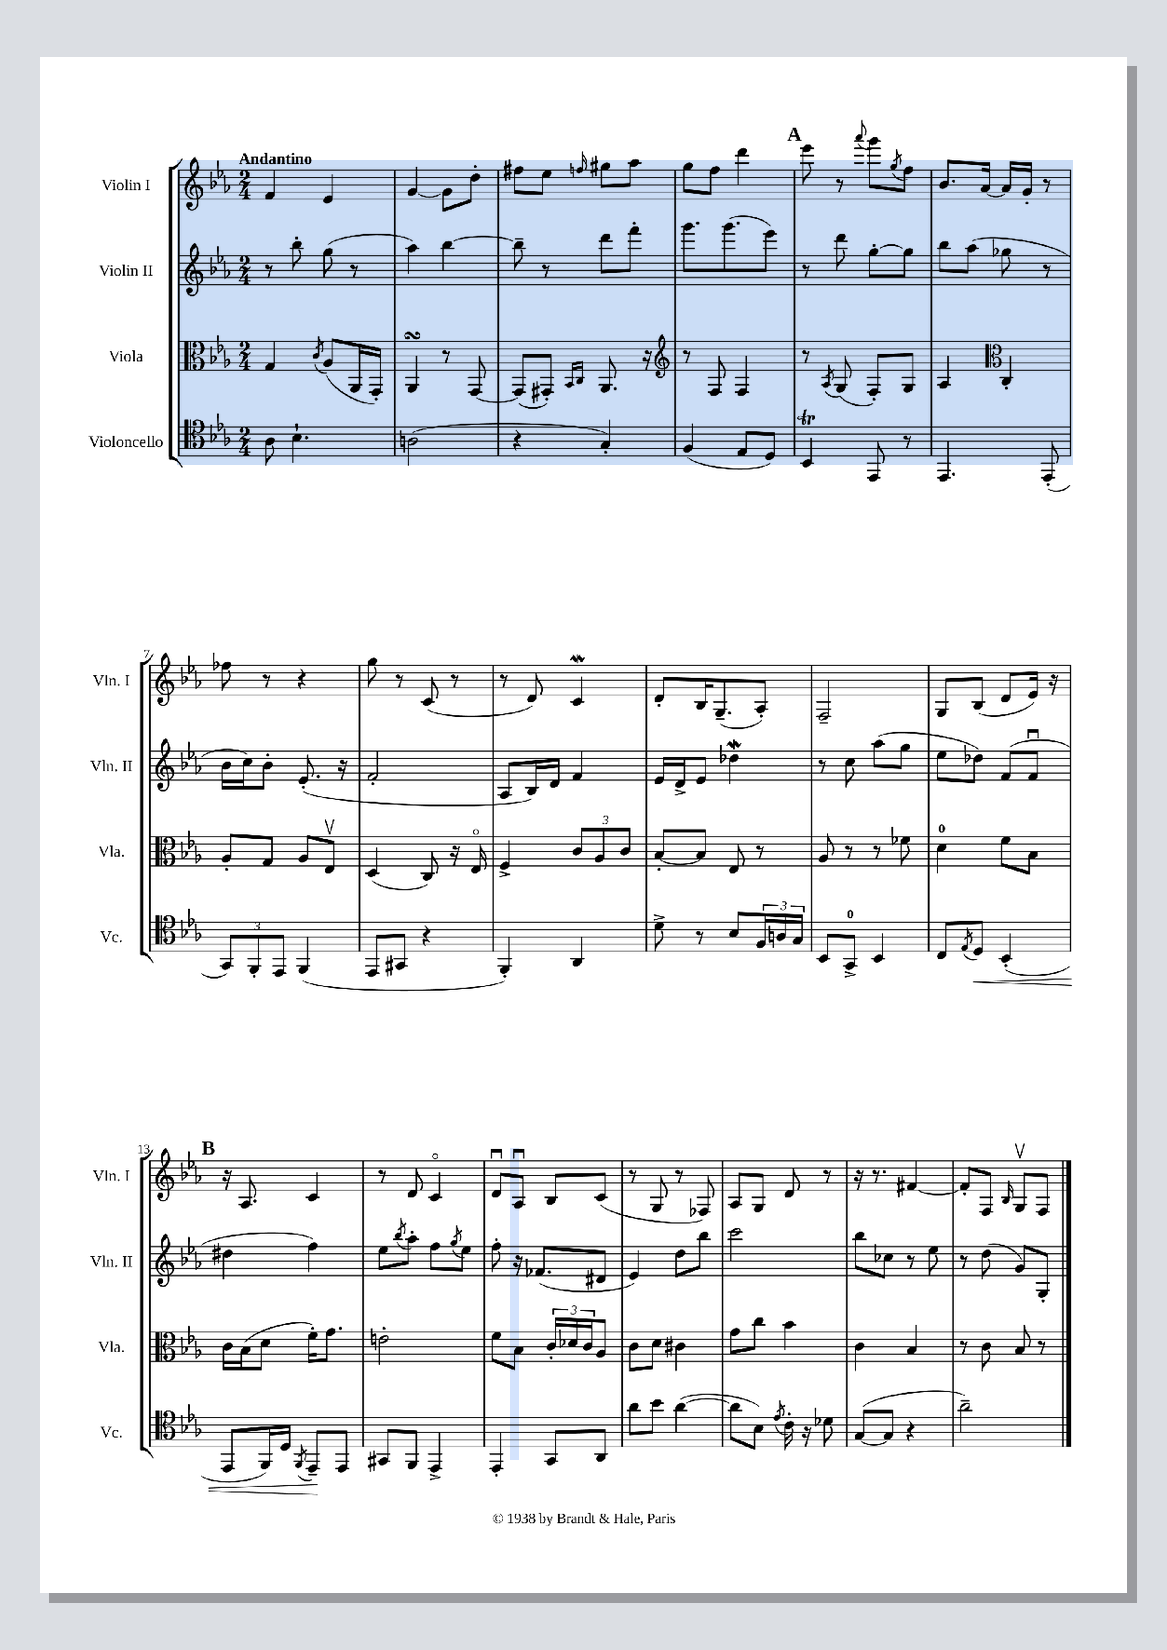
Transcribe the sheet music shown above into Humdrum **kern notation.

**kern	**dynam	**kern	**kern	**kern
*part4	*part4	*part3	*part2	*part1
*staff4	*staff4	*staff3	*staff2	*staff1
*I"Violoncello	*	*I"Viola	*I"Violin II	*I"Violin I
*I'Vc.	*	*I'Vla.	*I'Vln. II	*I'Vln. I
*clefC4	*	*clefC3	*clefG2	*clefG2
*k[b-e-a-]	*	*k[b-e-a-]	*k[b-e-a-]	*k[b-e-a-]
*M2/4	*	*M2/4	*M2/4	*M2/4
=1	=1	=1	=1	=1
!	!	!	!	!LO:TX:a:B:t=Andantino
8A-\	.	4G/	8r	4f/
4.B-`\	.	.	8bb-'\	.
.	.	8qc/	.	.
.	.	(8A-/L	(8gg\	4e-/
.	.	16AA-/L	8r	.
.	.	16GG'/JJ)	.	.
=2	=2	=2	=2	=2
(2An\	.	4AA-sSSs/	4aa-\)	[4g/
.	.	8r	[4bb-\	8g\L]
.	.	[8GG/	.	8dd'\J
=3	=3	=3	=3	=3
4r	.	(8GG/L]	8bb-~\]	8ff#X\L
.	.	8GG#X'/J)	8r	8ee-\J
.	.	16qqBB-/LL	.	.
.	.	16qqC/JJ	.	16qqffn/
4G'/)	.	8.AA-/	8ddd\L	8gg#X\L
.	.	.	8fff'\J	8aa-\J
.	.	16r	.	.
=4	=4	=4	=4	=4
*	*	*clefG2	*	*
(4F/	.	8r	8.ggg\L	8gg\L
.	.	8F/	.	8ff\J
.	.	.	(8.ggg\	.
8E-/L	.	4F/	.	4ddd\
8D/J)	.	.	8eee-\J)	.
!!LO:REH:place=s1:t=A
=5	=5	=5	=5	=5
4BB-T/	.	8r	8r	8eee-\
.	.	8qA-/	.	.
.	.	(8G/	8ddd\	8r
.	.	.	.	8qqaaa-/
8EE-/	.	8F'/L)	[8gg'\L	8ggg\L
.	.	.	.	8qgg/
8r	.	8G/J	8gg\J]	8ff\J
=6	=6	=6	=6	=6
4.EE-/	.	4A-/	8bb-\L	8.b-/L
.	.	.	(8aa-\J	.
.	.	.	.	[16a-/Jk
*	*	*clefC3	*	*
.	.	4C'/	8gg-X\	16a-/LL]
.	.	.	.	16g'/JJ
(8EE-'/	.	.	8r	8r
!!LO:LB:g=z
=7	=7	=7	=7	=7
12GG/L)	.	8A-'/L	16b-\LL	8ff-X\
.	.	.	16cc\J)	.
12FF'/	.	.	.	.
.	.	8G/J	8b-'\J	8r
12EE-/J	.	.	.	.
(4FF/	.	8A-/L	(8.e-'/	4r
.	.	8E-v/J	.	.
.	.	.	16r	.
=8	=8	=8	=8	=8
8EE-/L	.	(4D/	2f'/	8gg\
8GG#X/J	.	.	.	8r
4r	.	8C/)	.	(8c/
.	.	16r	.	8r
.	.	16E-/	.	.
=9	=9	=9	=9	=9
4FF'/)	.	4F^/	8A-/L	8r
.	.	.	16B-/L)	8d/)
.	.	.	16d/JJ	.
4AA-/	.	12c/L	4f/	4cW/
.	.	12A-/	.	.
.	.	12c/J	.	.
=10	=10	=10	=10	=10
8d^\	.	[8B-'/L	16e-/LL	8d'/L
.	.	.	16d^/J	.
8r	.	8B-/J]	8e-/J	16B-/K
.	.	.	.	(8.G~/
8B-/L	.	8E-/	4dd-Xw\	.
24F/L	.	8r	.	8A-'/J)
24An/	.	.	.	.
24G/JJ	.	.	.	.
=11	=11	=11	=11	=11
8BB-/L	.	8A-/	8r	2F~/
8GG^/J	.	8r	8cc\	.
4BB-/	.	8r	(8aa-\L	.
.	.	8f-X\	8gg\J	.
=12	=12	=12	=12	=12
8C/L	.	4d\	8ee-\L	8G/L
8qE-/	.	.	.	.
!	!LO:HP:b	!	!	!
8D/J	<	.	8dd-X\J)	(8B-/J
(4BB-'/	.	8f\L	(8f/L	8d/L
.	.	8B-\J	8fu/J	16e-/Jk)
.	.	.	.	16r
!!LO:LB:g=z
!!LO:REH:place=s1:t=B
=13	=13	=13	=13	=13
8EE-/L	.	16c\LL	4dd#X\	16r
.	.	(16B-\J	.	8.A-/
16FF/L)	.	8d\J	.	.
16D/JJ	.	.	.	.
8qFF/	.	.	.	.
8EE-~/L	.	16f'\KL)	4ff\)	4c/
.	.	8.g\J	.	.
8EE-/J	[	.	.	.
=14	=14	=14	=14	=14
8GG#X/L	.	2en'\	8ee-\L	8r
.	.	.	8qbb-/	.
8FF/J	.	.	8aa-'\J	8d/
4EE-^/	.	.	8ff\L	4c/
.	.	.	8qgg/	.
.	.	.	8ee-\J	.
=15	=15	=15	=15	=15
4EE-'/	.	8f\L	8ff'\	8du/L
.	.	8B-\J	16r	8A-u/J
.	.	.	(8.f-X/L	.
8GG/L	.	24c'/LL	.	8B-/L
.	.	24d-X/	.	.
.	.	24c/J	.	.
8AA-/J	.	8A-/J	8d#X/J	(8c/J
=16	=16	=16	=16	=16
8a-\L	.	8c\L	4e-/)	8r
8b-\J	.	8d\J	.	8G/
([4a-\	.	4c#X\	8dd\L	8r
.	.	.	8bb-\J	8F-X/)
=17	=17	=17	=17	=17
8a-\L]	.	8g\L	2ccc\	8A-/L
8B-\J)	.	8cc\J	.	8G/J
8qe-/	.	.	.	.
16c'\	.	4b-\	.	8d/
16r	.	.	.	.
8d-X\	.	.	.	8r
=18	=18	=18	=18	=18
([8G/L	.	4c\	8bb-\L	16r
.	.	.	.	8.r
8G/J]	.	.	8cc-X\J	.
4r	.	4B-/	8r	[4f#X/
.	.	.	8ee-\	.
=19	=19	=19	=19	=19
2a-~\)	.	8r	8r	8f#'/L]
.	.	8c\	(8dd\	8F/J
.	.	.	.	16qqB-/
.	.	8B-/	8g/L)	8Gv/L
.	.	8r	8G'/J	8F/J
==	==	==	==	==
*-	*-	*-	*-	*-
